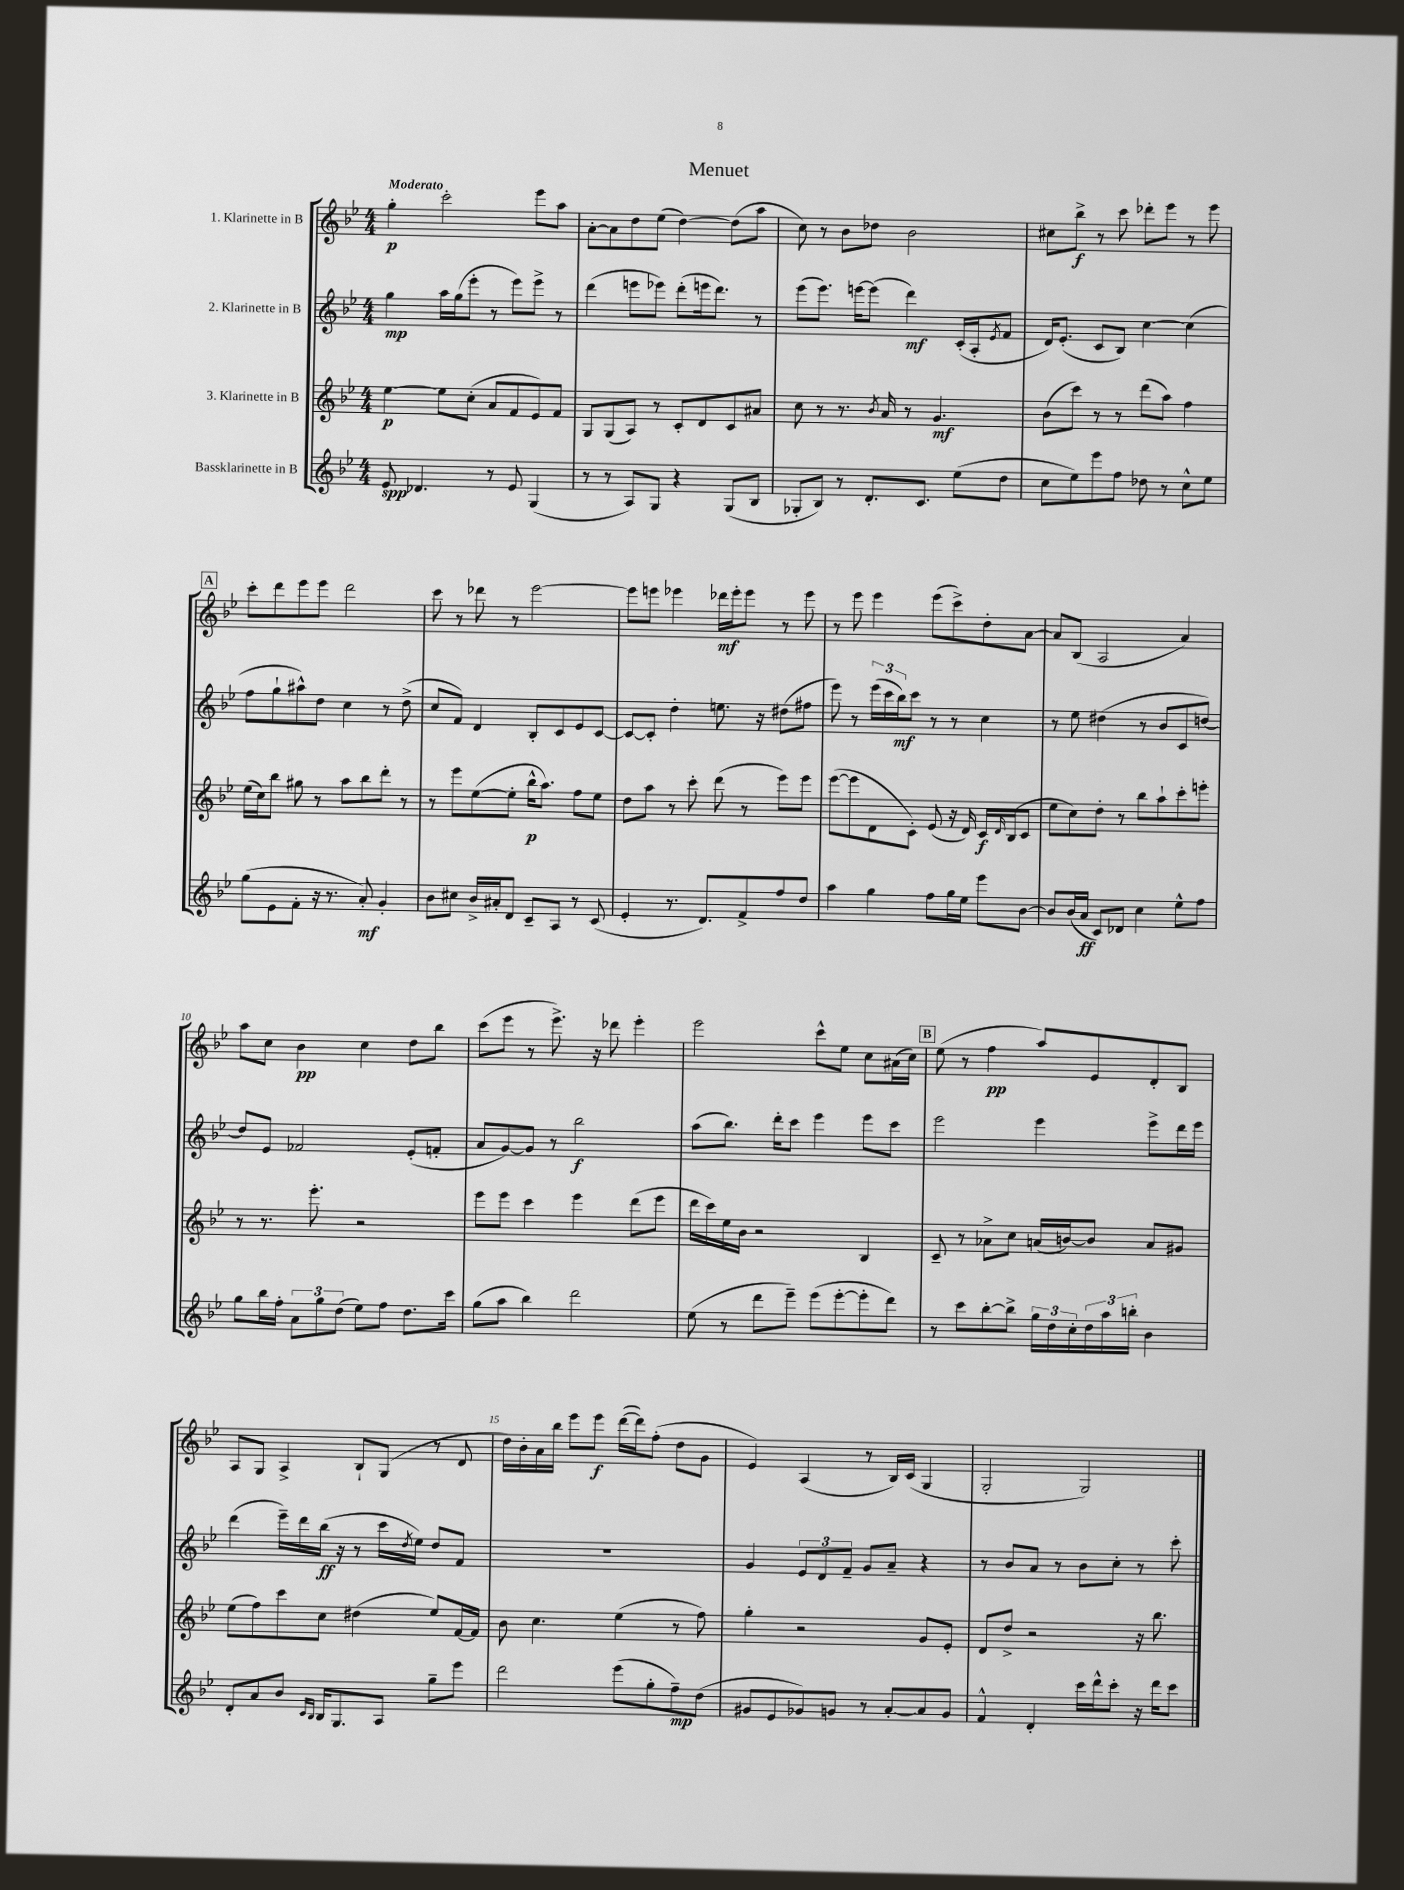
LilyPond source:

\header { title = "Menuet" }
<<
\new StaffGroup <<
\new Staff = "s0" \with { instrumentName = "1. Klarinette in B" } {
    \clef treble \key bes \major \numericTimeSignature \time 4/4 \tempo "Moderato"
    g''4-.\p c'''2-. ees'''8 a''8 |
    a'8~-. a'8 d''8 ees''8( d''4~) d''8( a''8 |
    c''8) r8 bes'8 des''8 bes'2 |
    cis''8 bes''8->\f r8 c'''8 des'''8-. ees'''8 r8 ees'''8 |
    \mark \markup { \box "A" } c'''8-. d'''8 ees'''8 ees'''8 d'''2 |
    c'''8 r8 des'''8 r8 ees'''2~ |
    ees'''8 e'''8 ees'''4 des'''16\mf ees'''16-. ees'''8 r8 ees'''8 |
    r8 ees'''8 ees'''4 ees'''8( c'''8->) d''8-. a'8~ |
    a'8 bes8( a2 a'4) |
    a''8 c''8 bes'4\pp c''4 d''8 bes''8 |
    c'''8( ees'''8 r8 ees'''8.->) r16 des'''8 ees'''4-. |
    ees'''2 c'''8-^ ees''8 c''8 ais'16( c''16) |
    \mark \markup { \box "B" } ees''8( r8 f''4\pp a''8) ees'8 d'8-. bes8 |
    a8 g8 a4-> bes8-! g8( r8 d'8 |
    d''16) bes'16-. a'16 bes''16 ees'''8 ees'''8\f d'''16~( d'''16) f''8-.( d''8 g'8 |
    ees'4) a4( r8 bes16) c'16( g4 |
    g2-. g2) \bar "|." |
}
\new Staff = "s1" \with { instrumentName = "2. Klarinette in B" } {
    \clef treble \key bes \major \numericTimeSignature \time 4/4
    g''4\mp a''16 g''16( ees'''8-. r8 ees'''8) ees'''8-> r8 |
    d'''4( e'''8 ees'''8) d'''8-.( e'''16 d'''8.) r8 |
    ees'''8( ees'''8.) e'''16~ e'''8( d'''4\mf) c'16-.( a16-. \acciaccatura { ees'8 } f'8 |
    d'16) ees'8.-.( c'8 bes8) c''4~ c''4( |
    \mark \markup { \box "A" } f''8 g''8-! ais''8-^) d''8 c''4 r8 d''8->( |
    c''8 f'8) d'4 bes8-. c'8 ees'8 c'8~ |
    c'8~ c'8-. d''4-. e''8. r16 dis''8( fis''8 |
    ees'''8) r8 \tuplet 3/2 { ees'''16( c'''16 bes''16\mf) } c'''8 r8 r8 c''4 |
    r8 ees''8 dis''4( r8 bes'8 c'8 d''8~) |
    d''8 ees'8 fes'2 ees'8-.( f'8-. |
    a'8 g'8~) g'8 r8 bes''2\f |
    a''8( bes''8.) d'''16-. c'''8 ees'''4 ees'''8 c'''8 |
    \mark \markup { \box "B" } ees'''2 ees'''4 ees'''8-> d'''16 ees'''16 |
    d'''4( ees'''16--) d'''16 bes''16\ff( r16 r8 c'''16 \acciaccatura { d''8 } ees''16) d''8 f'8 |
    R1 |
    g'4 \tuplet 3/2 { ees'8 d'8 f'8-- } g'8 a'8-- r4 |
    r8 bes'8 a'8 r8 bes'8 c''8-. r8 c'''8-. \bar "|." |
}
\new Staff = "s2" \with { instrumentName = "3. Klarinette in B" } {
    \clef treble \key bes \major \numericTimeSignature \time 4/4
    ees''4~\p ees''8 c''8-.( a'8 f'8 ees'8) f'8 |
    g8 g8( a8) r8 c'8-. d'8 c'8 ais'8 |
    c''8 r8 r8. \acciaccatura { bes'8 } a'16 r8 g'4.\mf |
    bes'8( c'''8) r8 r8 d'''8( a''8) f''4 |
    \mark \markup { \box "A" } ees''16( c''16) bes''8 gis''8 r8 a''8 bes''8 d'''8-. r8 |
    r8 ees'''8 ees''8~( ees''8-. bes''16-^\p a''8.) f''8 ees''8 |
    d''8 a''8 r8 c'''8-. d'''8( r8 ees'''8) ees'''8 |
    ees'''8~( ees'''8 d'8 c'8-.) ees'8( r16 d'16) c'16\f \grace { d'16 } bes16( c'8 |
    ees''8 c''8) d''8-. r8 bes''8 a''8-! c'''8-. e'''8-. |
    r8 r8. ees'''8.-. r2 |
    ees'''8 ees'''8 c'''4 ees'''4 d'''8( ees'''8 |
    d'''16 c'''16) ees''16 bes'16 r2 bes4 |
    \mark \markup { \box "B" } c'8-- r8 aes'8-> c''8 a'16( b'16~) b'8 a'8 gis'8 |
    ees''8( f''8) c'''8 c''8 dis''4( ees''8) f'16~ f'16 |
    bes'8 c''4. ees''4( r8 f''8) |
    g''4-. r2 g'8 ees'8-. |
    d'8 d''8-> r2 r16 bes''8. \bar "|." |
}
\new Staff = "s3" \with { instrumentName = "Bassklarinette in B" } {
    \clef treble \key bes \major \numericTimeSignature \time 4/4
    ees'8\spp des'4. r8 ees'8 g4( |
    r8 r8 a8) g8 r4 g8( bes8 |
    ges8-. bes8) r8 d'8.-. c'8. ees''8( d''8 |
    c''8 ees''8) ees'''8 f''8 des''8 r8 c''8-^ ees''8 |
    \mark \markup { \box "A" } g''8( ees'8 f'8-. r16 r8. a'8-.\mf) g'4-. |
    bes'8 cis''8 bes'16-> ais'16-. d'8 c'8-- a8 r8 c'8( |
    ees'4-. r8. d'8.) f'8-> f''8 d''8 |
    a''4 g''4 f''8 g''16 ees''16 ees'''8 bes'8~ |
    bes'8 bes'16( a'16\ff c'8) des'8 c''4 ees''8-^ f''8 |
    g''8 bes''16 f''16-. \tuplet 3/2 { a'8 g''8 d''8( } ees''8) f''8 d''8. c'''16 |
    g''8( a''8 bes''4) d'''2 |
    ees''8( r8 d'''8 ees'''8--) ees'''8( ees'''8~-. ees'''8-. d'''8) |
    \mark \markup { \box "B" } r8 c'''8 bes''8~-. bes''8-> \tuplet 3/2 { g''16 d''16 c''16-. } \tuplet 3/2 { d''16 a''16 b''16-. } bes'4 |
    d'8-. a'8 bes'8 \grace { c'16 bes16 } bes16 g8. a8 g''8-- ees'''8 |
    d'''2 ees'''8( g''8-. f''8--\mp) d''8( |
    gis'8 ees'8 ges'8) g'8 r8 a'8~-. a'8 g'8 |
    f'4-^ d'4-. c'''16 d'''16-^ c'''8-. r16 d'''16 c'''8 \bar "|." |
}
>>
>>
\layout { \context { \Score \override BarNumber.break-visibility = ##(#f #t #t) barNumberVisibility = #(every-nth-bar-number-visible 5) } }
